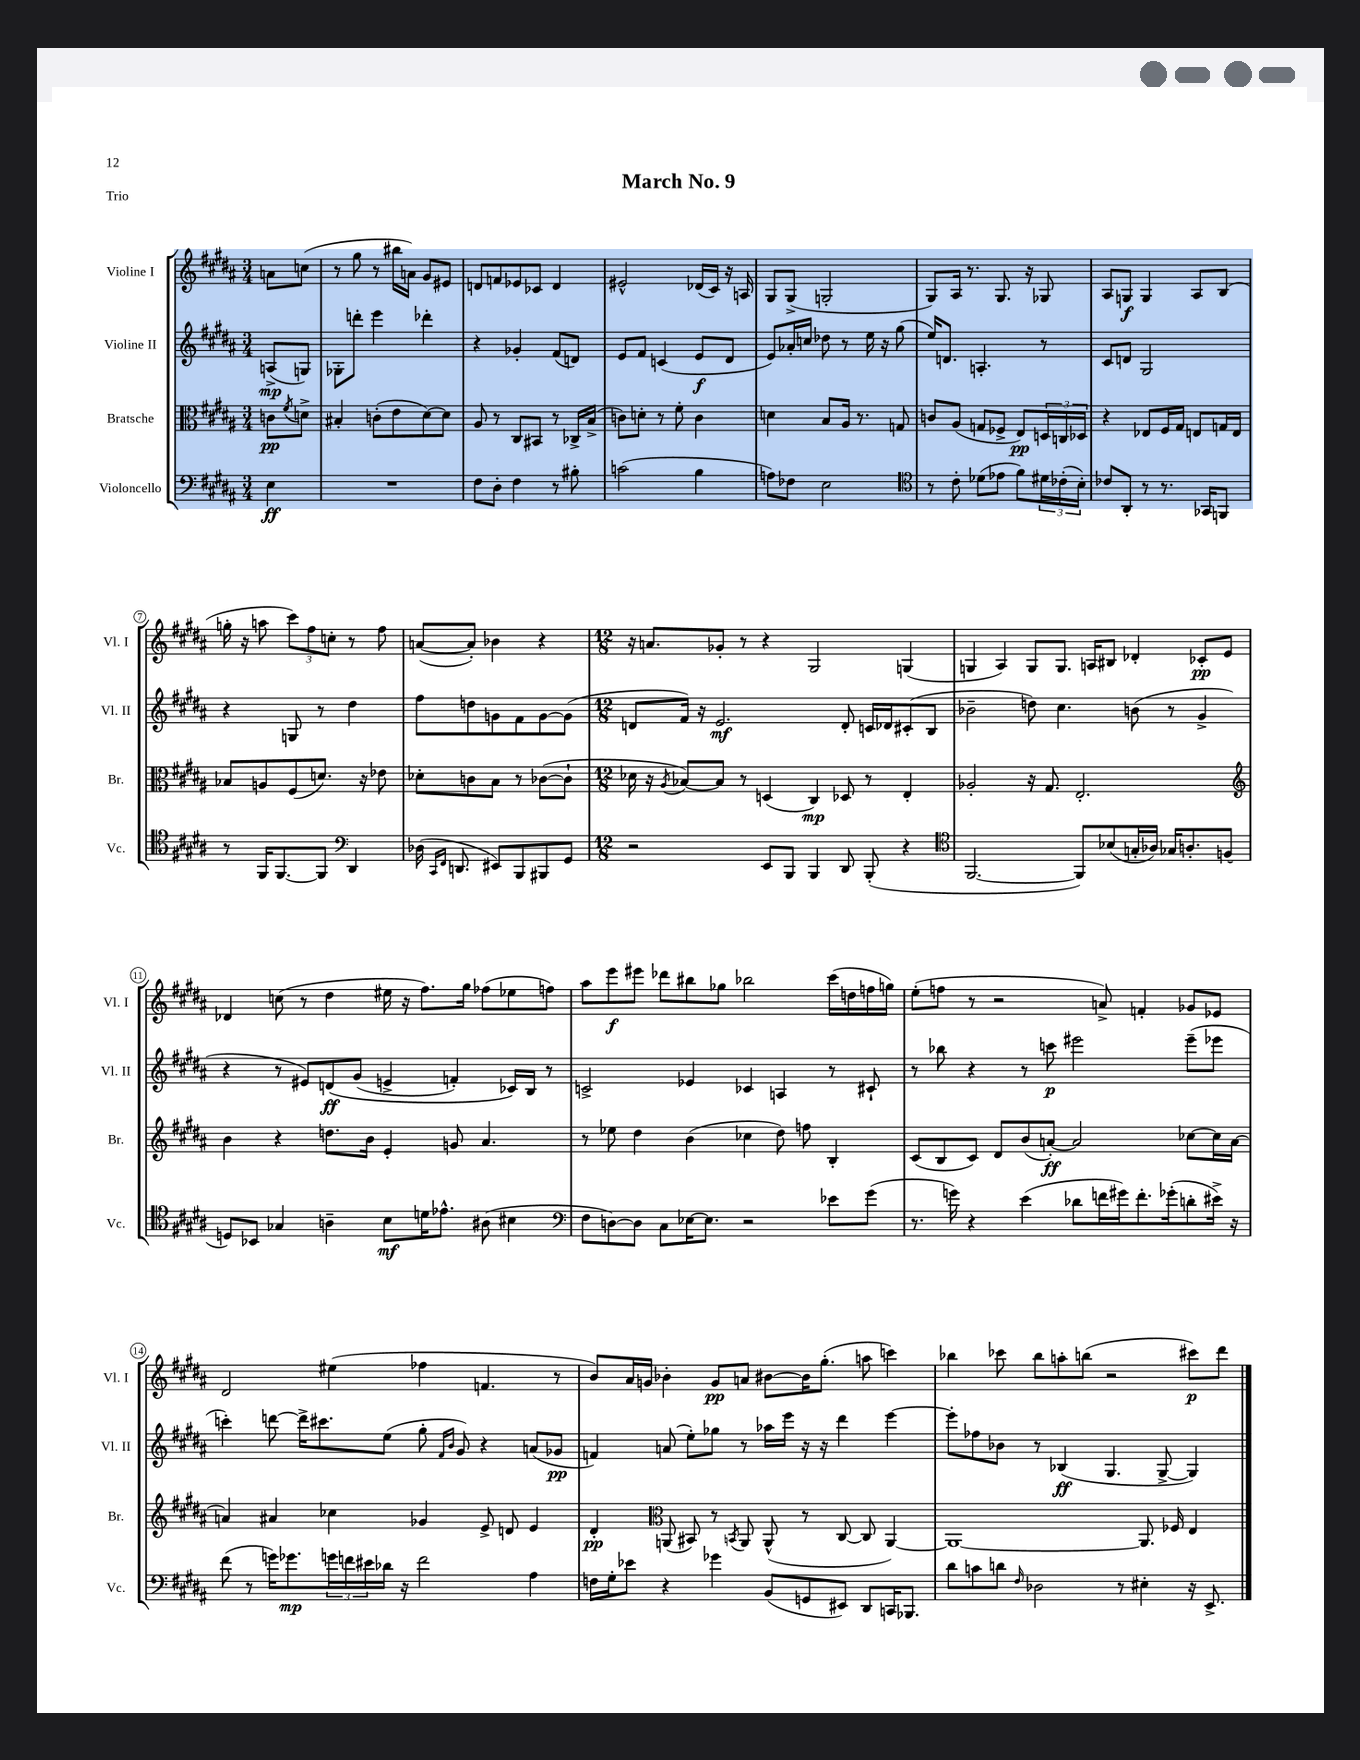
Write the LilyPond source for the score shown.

\header { title = "March No. 9" piece = "Trio" }
<<
\new StaffGroup <<
\new Staff = "s0" \with { instrumentName = "Violine I" shortInstrumentName = "Vl. I" } {
    \clef treble \key b \major \numericTimeSignature \time 3/4 \partial 4
    a'8 c''8( |
    r8 gis''8 r8 bis''16 a'16) gis'8 eis'8 |
    d'8 f'8 ees'8 ces'8 d'4 |
    eis'2-^ des'16( cis'16) r16 a16 |
    gis8 gis8->( g2-. |
    gis8) ais16 r8. gis8. r16 ges8 |
    ais8 g8\f g4 ais8 b8( |
    g''16-. r16 a''8 \tuplet 3/2 { cis'''8) fis''8 c''8-. } r8 fis''8 |
    a'8~( a'8-.) bes'4 r4 |
    \numericTimeSignature \time 12/8 r16 a'8. ges'8-. r8 r4 gis2 g4( |
    g4 ais4) g8 g8. a16 bis8 des'4-. ces'8-.\pp e'8 |
    des'4 c''8( r8 dis''4 eis''16 r16 fis''8.) gis''16 fes''8( ees''8 f''8) |
    ais''8 e'''8\f eis'''8 des'''8 bis''8 ges''8 bes''2 cis'''16( d''16 f''16 g''16) |
    e''8-.( f''8 r8 r2 a'8->) f'4-. ges'8 ees'8 |
    dis'2 eis''4( fes''4 f'4. r8 |
    b'8) ais'16 g'16 bes'4-. g'8\pp a'8 bis'8~ bis'16 gis''8.-.( a''8 c'''4) |
    bes''4 ces'''8 bes''8 a''8-. b''8( r2 cis'''8\p) dis'''8 \bar "|." |
}
\new Staff = "s1" \with { instrumentName = "Violine II" shortInstrumentName = "Vl. II" } {
    \clef treble \key b \major \numericTimeSignature \time 3/4 \partial 4
    a8->\mp( g8) |
    ges8-. d'''8-. e'''4 des'''4-. |
    r4 ges'4-. fis'8( d'8) |
    e'8 fis'8 c'4( e'8\f dis'8 |
    e'8) aes'16-. c''16 des''8 r8 e''16 r16 gis''8( |
    e''16) d'8. a4.-. r8 |
    cis'8 d'8 gis2 |
    r4 g8 r8 dis''4 |
    fis''8 d''8 g'8 fis'8 g'8~ g'8( |
    \numericTimeSignature \time 12/8 d'8 fis'16) r16 e'2.\mf d'8-. c'16 des'16 cis'8-.( b8 |
    bes'2-- d''8) cis''4. b'8( r8 gis'4-> |
    r4 r8 eis'8) d'8\ff\( gis'8( e'4-> f'4-.) ces'16\) b16 r8 |
    c'2-> ees'4 ces'4 a4 r8 cis'8-! |
    r8 bes''8 r4 r8 c'''8\p eis'''2 eis'''8--( ees'''8 |
    c'''4-.) d'''8~ d'''16-> cis'''8. e''8( gis''8-. \grace { fis'16 b'16 } gis'8) r4 a'8( ges'8\pp |
    f'4) a'8( e''8-.) ges''8 r8 aes''16 e'''16 r16 r16 dis'''4 e'''4~ |
    e'''8-. fes''8 bes'8 r8 bes4\ff( gis4. gis8~-> gis4) \bar "|." |
}
\new Staff = "s2" \with { instrumentName = "Bratsche" shortInstrumentName = "Br." } {
    \clef alto \key b \major \numericTimeSignature \time 3/4 \partial 4
    c'8\pp \acciaccatura { fis'8 } d'8-> |
    bis4-. c'8-.( e'8 dis'8~) dis'8 |
    ais8 r8 cis8 bis,8 r8 ces16-> b16->( |
    c'8) d'8-. r8 fis'8-. c'4 |
    d'4 b8 ais16 r8. g8 |
    c'8 ais8( g8 fes8-> e8\pp) \tuplet 3/2 { d16 c16 des16 } |
    r4 ees8 fis16 gis16 e8 g16 e16 |
    bes8 a8 fis8( d'8.) r16 ees'8 |
    des'8-. c'8 b8 r8 ces'8~( ces'8-! |
    \numericTimeSignature \time 12/8 des'16 r16 \acciaccatura { ais8 } bes8~) bes8 r8 d4( cis4\mp) des8 r8 e4-. |
    aes2-. r16 gis8. e2.-. |
    \clef treble b'4 r4 d''8. b'16 e'4-. g'8 ais'4. |
    r8 ees''8 dis''4 b'4( ces''4 dis''8) f''8 b4-. |
    cis'8( b8 cis'8) dis'8 b'8( a'8~-.\ff) a'2 ces''8~ ces''16 a'16~ |
    a'4 ais'4 ces''4 ges'4 e'8-> d'8 e'4 |
    dis'4-.\pp \clef alto a,8( bis,8) r8 \acciaccatura { b,8 } a,8 a,8-^( r8 cis8~ cis8 a,4~) |
    a,1~ a,8. fes16 e4 \bar "|." |
}
\new Staff = "s3" \with { instrumentName = "Violoncello" shortInstrumentName = "Vc." } {
    \clef bass \key b \major \numericTimeSignature \time 3/4 \partial 4
    e4\ff |
    R2. |
    fis8 dis8-. fis4 r8 bis8-. |
    c'2( b4 |
    a8) fes8 e2 |
    \clef tenor r8 cis'8-. des'8( ees'8 fis'8) \tuplet 3/2 { dis'16 ces'16-.( b16-.) } |
    ces'8 ais,8-. r8 r8. ges,16 f,8 |
    r8 fis,16 fis,8.~ fis,8 \clef bass dis,4 |
    des16( \grace { cis,16 fis,16 } d,8. eis,8) b,,8 bis,,8 gis,8 |
    \numericTimeSignature \time 12/8 r2 e,8 b,,8 b,,4 dis,8 b,,8-.( r4 |
    \clef tenor fis,2.~ fis,8) bes8( g16-. aes16) ges16 a8.-. f8( |
    d8) bes,8 ges4 a4-- b8\mf d'16 ees'8.-^ ais8( bis4 |
    \clef bass fis8 d8~) d8 cis8 ees16~ ees8. r2 ees'8 gis'8( |
    r8. g'16) r4 e'4( des'8 f'16 gis'16) f'8.-. ges'16-.( d'8-. eis'16->) r16 |
    fis'8( r8 g'16) ges'8.\mp \tuplet 3/2 { g'16 f'16 eis'16 } des'16 r16 f'2 ais4 |
    f16 gis16-. ees'8 r4 ges'4 b,8( g,8 eis,8) dis,8 c,16 bes,,8. |
    dis'8 c'8 d'8 \grace { fis16 } des2 r8 eis4-. r16 e,8.-> \bar "|." |
}
>>
>>
\layout { \context { \Score \override BarNumber.stencil = #(make-stencil-circler 0.1 0.3 ly:text-interface::print) } }
